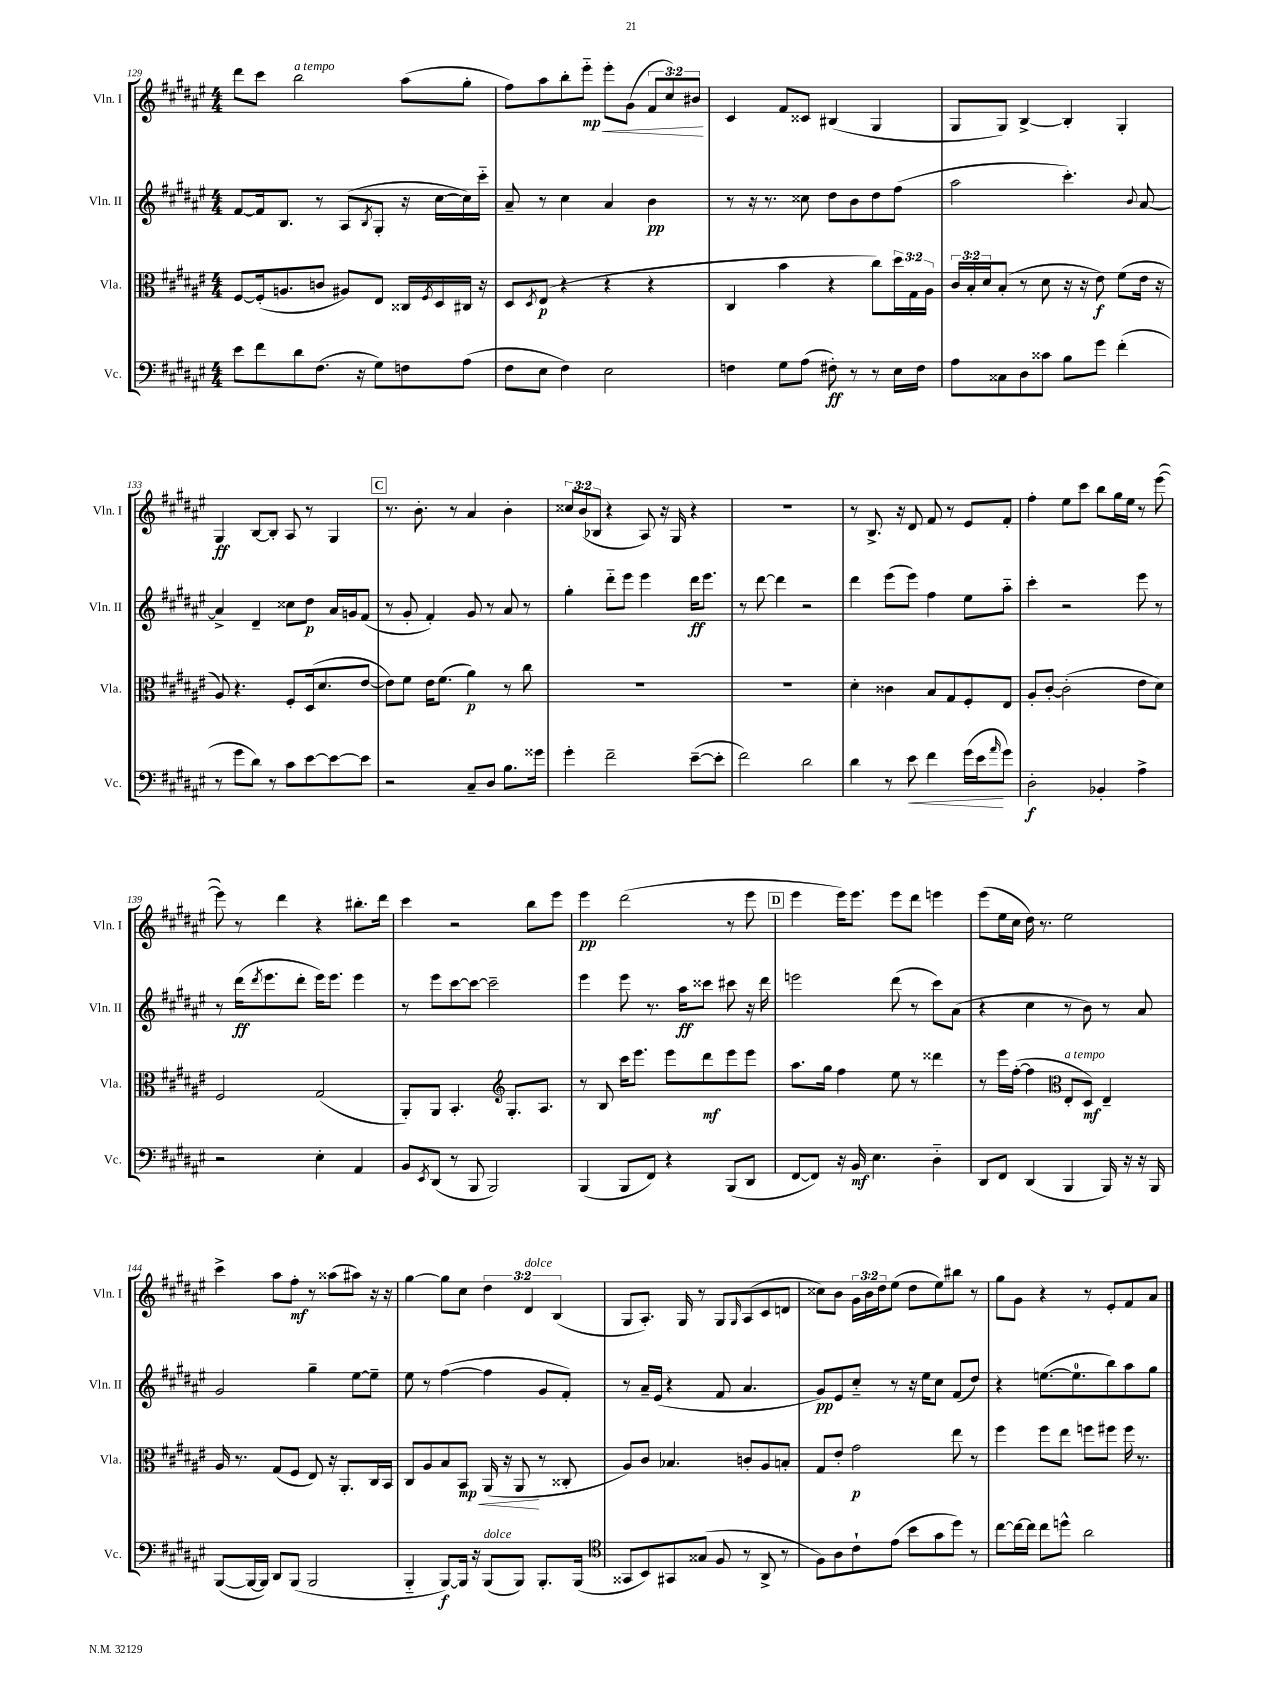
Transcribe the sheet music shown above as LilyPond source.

<<
\new StaffGroup <<
\new Staff = "s0" \with { instrumentName = "Vln. I" shortInstrumentName = "Vln. I" } {
    \clef treble \key fis \major \numericTimeSignature \time 4/4 \override Staff.TupletNumber.text = #tuplet-number::calc-fraction-text
    dis'''8 cis'''8 b''2^\markup { \italic "a tempo" } ais''8( gis''8-. |
    fis''8) ais''8 b''8-. eis'''8-_\mp\< eis'''8-. gis'8( \tuplet 3/2 { fis'8 cis''8) bis'8\! } |
    cis'4 fis'8 cisis'8 bis4( gis4 |
    gis8 gis8) b4~-> b4-. gis4-. |
    gis4\ff b8~ b8-. ais8 r8 gis4 |
    \mark \markup { \box "C" } r8. b'8.-. r8 ais'4 b'4-. |
    \tuplet 3/2 { cisis''8 b'8( bes8 } r4 ais8) r16 gis16 r4 |
    R1 |
    r8 b8.-> r16 dis'8 fis'8 r8 eis'8 fis'8-. |
    fis''4-. eis''8 cis'''8 b''8 gis''16 eis''16 r8 eis'''8~( |
    eis'''8) r8 dis'''4 r4 bis''8.-. dis'''16 |
    cis'''4 r2 b''8 eis'''8 |
    eis'''4\pp dis'''2( r8 eis'''8 |
    \mark \markup { \box "D" } eis'''4 eis'''16) eis'''8. eis'''8 dis'''8 e'''4 |
    eis'''8( eis''16 cis''16 dis''16) r8. eis''2 |
    cis'''4-> ais''8 fis''8-.\mf r8 aisis''8( ais''8) r16 r16 |
    gis''4~ gis''8 cis''8 \tuplet 3/2 { dis''4 dis'4^\markup { \italic "dolce" } b4( } |
    gis8 ais8.-.) gis16 r8 gis8 \grace { gis16 } ais8( cis'8 d'8 |
    cisis''8) b'8 \tuplet 3/2 { gis'16 b'16 dis''16 } eis''8( dis''8 eis''8) bis''8 r8 |
    gis''8 gis'8 r4 r8 eis'8-. fis'8 ais'8 \bar "|." |
}
\new Staff = "s1" \with { instrumentName = "Vln. II" shortInstrumentName = "Vln. II" } {
    \clef treble \key fis \major \numericTimeSignature \time 4/4
    fis'8~ fis'16 b8. r8 ais8( \acciaccatura { b8 } gis8-. r16 cis''16~ cis''16) cis'''16-_ |
    ais'8-- r8 cis''4 ais'4 b'4\pp |
    r8 r16 r8. cisis''8 dis''8 b'8 dis''8 fis''8( |
    ais''2 cis'''4.-.) \appoggiatura { b'8 } ais'8~ |
    ais'4-> dis'4-- cisis''8 dis''8\p ais'16 g'16 fis'8( |
    \mark \markup { \box "C" } r8 gis'8-. fis'4-.) gis'8 r8 ais'8 r8 |
    gis''4-. dis'''8-_ eis'''8 eis'''4 dis'''16\ff eis'''8. |
    r8 dis'''8~ dis'''4 r2 |
    dis'''4 eis'''8( eis'''8) fis''4 eis''8 ais''8-_ |
    cis'''4-. r2 eis'''8 r8 |
    r8 dis'''16\ff( \acciaccatura { dis'''8 } eis'''8. dis'''8-. eis'''16) eis'''8. eis'''4 |
    r8 eis'''8 cis'''8~ cis'''8~ cis'''2-- |
    eis'''4 eis'''8 r8. ais''16\ff cisis'''8 cis'''8 r16 dis'''16 |
    \mark \markup { \box "D" } e'''2 dis'''8( r8 cis'''8) ais'8( |
    r4 cis''4 r8 b'8) r8 ais'8 |
    gis'2 gis''4-- eis''8~ eis''8-- |
    eis''8 r8 fis''4~( fis''4 gis'8 fis'8-.) |
    r8 ais'16-- eis'16( r4 fis'8 ais'4. |
    gis'8\pp) eis'8 cis''8-_ r8 r16 eis''16 cis''8 fis'8( dis''8) |
    r4 e''8.~( e''8.-0 b''8) ais''8 gis''8 \bar "|." |
}
\new Staff = "s2" \with { instrumentName = "Vla." shortInstrumentName = "Vla." } {
    \clef alto \key fis \major \numericTimeSignature \time 4/4 \override Staff.TupletNumber.text = #tuplet-number::calc-fraction-text
    fis8~ fis16-.( a8. c'8 ais8) eis8 cisis16 \acciaccatura { fis8 } dis16 cis16 r16 |
    dis8 \acciaccatura { dis8 } eis8\p( r4 r4 r4 |
    cis4 b'4 r4 cis''8) \tuplet 3/2 { dis''16 gis16 ais16 } |
    \tuplet 3/2 { cis'16 b16-. dis'16 } b8-.( r8 dis'8 r16 r16 eis'8\f) fis'8( eis'16 r16 |
    ais8) r4. fis8-. dis16( dis'8. eis'8~ |
    \mark \markup { \box "C" } eis'8) fis'8 eis'16 fis'8.( ais'4\p) r8 cis''8 |
    R1 |
    R1 |
    dis'4-. cisis'4 b8 gis8 fis8-. eis8 |
    ais8-. cis'8~-. cis'2-.( eis'8 dis'8) |
    fis2 gis2( |
    ais,8-.) ais,8 b,4.-. \clef treble gis8.-. ais8. |
    r8 b8 cis'''16 eis'''8. eis'''8 dis'''8\mf eis'''8 eis'''8 |
    \mark \markup { \box "D" } ais''8. gis''16 fis''4 eis''8 r8 disis'''4 |
    r8 eis'''16 fis''16~-.( fis''4 \clef alto eis8-.^\markup { \italic "a tempo" } dis8\mf) eis4-- |
    ais16 r8. gis8( fis8 eis8) r16 ais,8.-. cis16 b,16 |
    cis8 ais8 b8 b,8\mp\< ais,16( r16 ais,8\! r8 cisis8-. |
    ais8) cis'8 bes4. c'8-. ais8 b8-. |
    gis8 eis'8-. gis'2\p eis''8 r8 |
    fis''4 fis''8 eis''8 f''8 fis''8 fis''16 r8. \bar "|." |
}
\new Staff = "s3" \with { instrumentName = "Vc." shortInstrumentName = "Vc." } {
    \clef bass \key fis \major \numericTimeSignature \time 4/4
    eis'8 fis'8 dis'8 fis8.( r16 gis8) f8 ais8( |
    fis8 eis8 fis4) eis2 |
    f4 gis8 ais8( fis8-.\ff) r8 r8 eis16 fis16 |
    ais8 cisis8 dis8 cisis'8 b8 gis'8 fis'4-.( |
    r8 gis'8 dis'8) r8 cis'8 eis'8~ eis'8~ eis'8 |
    \mark \markup { \box "C" } r2 cis8-- dis8 b8. gisis'16 |
    gis'4-. fis'2-- eis'8~--( eis'8-. |
    fis'2) dis'2 |
    dis'4 r8 eis'8\< fis'4 gis'16( eis'16\! \grace { ais'16 } gis'8) |
    dis2-.\f bes,4-. ais4-> |
    r2 eis4-. ais,4 |
    b,8 \acciaccatura { eis,8 } dis,8( r8 b,,8 b,,2) |
    b,,4( b,,8 fis,8) r4 b,,8( dis,8 |
    \mark \markup { \box "D" } fis,8~ fis,8) r16 b,16\mf eis4. dis4-_ |
    dis,8 fis,8 dis,4( b,,4 b,,16) r16 r16 b,,16 |
    b,,8~( b,,16~ b,,16) dis,8 b,,8( b,,2 |
    b,,4-_ b,,8~\f) b,,16 r16 b,,8^\markup { \italic "dolce" }( b,,8) b,,8.-. b,,16( |
    \clef tenor gisis,8 b,8) gis,8 gisis8( fis8 r8 ais,8-> r8 |
    fis8) ais8 cis'8-! eis'8( b'8 gis'8 dis''8) r8 |
    cis''8~ cis''16~ cis''16 cis''8 d''8-^ ais'2 \bar "|." |
}
>>
>>
\layout { \context { \Score currentBarNumber = #129 } }
